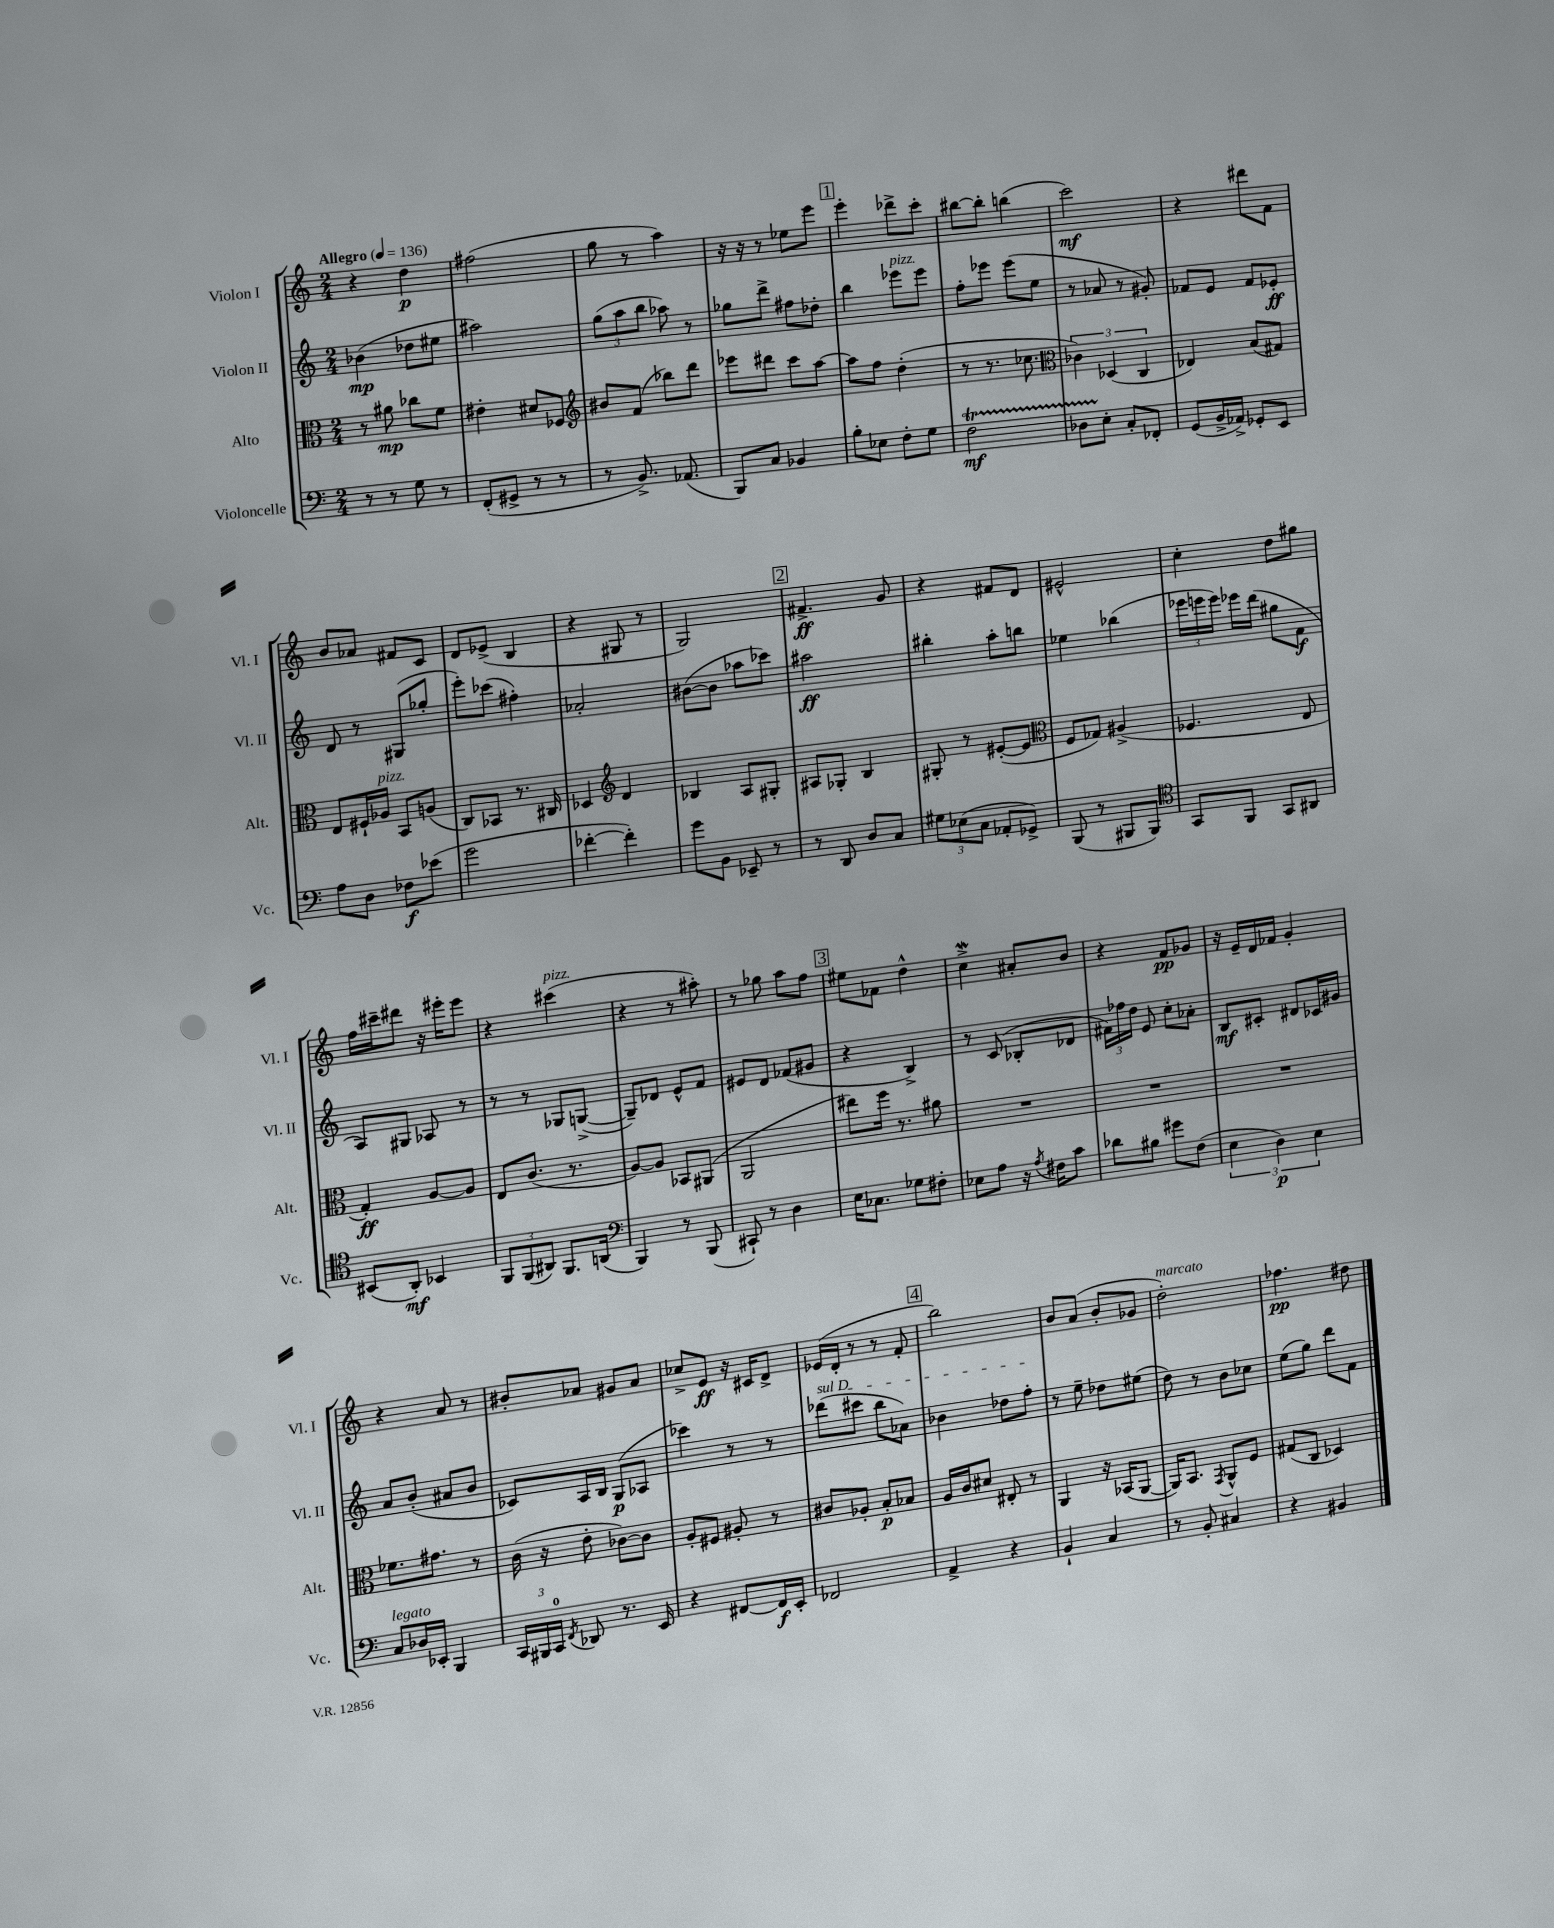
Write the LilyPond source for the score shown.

<<
\new StaffGroup <<
\new Staff = "s0" \with { instrumentName = "Violon I" shortInstrumentName = "Vl. I" } {
    \clef treble \key c \major \numericTimeSignature \time 2/4 \tempo "Allegro" 4 = 136
    \autoBeamOff r4 d''4\p |
    fis''2( |
    g''8 r8 a''4) |
    r16 r16 r8 ees''8[ e'''8] |
    \mark \markup { \box "1" } e'''4-. des'''8[-> c'''8]-. |
    bis''8[~ bis''8]-. b''4( |
    c'''2\mf) |
    r4 dis'''8[ f'8] |
    b'8[ aes'8] fis'8[ c'8] |
    d'8[ ees'8]->( b4 |
    r4 gis8 r8 |
    g2) |
    \mark \markup { \box "2" } fis'4.->\ff g'8 |
    r4 fis'8[ d'8] |
    eis'2-^ |
    c''4-. d''8[ gis''8] |
    f''16[ cis'''16-- dis'''8] r16 eis'''16[-. eis'''8] |
    r4 cis'''4^\markup { \italic "pizz." }( |
    r4 r8 ais''8-.) |
    r8 ges''8 a''8[ f''8] |
    \mark \markup { \box "3" } eis''8[ fes'8] d''4-^ |
    c''4->\mordent ais'8[-. b'8] |
    r4 f'8[\pp ges'8] |
    r16 e'16[-- d'16 fes'16] g'4-. |
    r4 a'8 r8 |
    bis'8[-. aes'8] gis'8[ aes'8] |
    ces''8[-> e'8]\ff r16 cis'16[ d'8]-> |
    ees'16[( d'16]-. r8 r8 f'8-. |
    \mark \markup { \box "4" } b''2) |
    b'8[ a'8]( b'8[-. ges'8] |
    d''2-.^\markup { \italic "marcato" }) |
    fes''4.\pp dis''8 \bar "|." |
}
\new Staff = "s1" \with { instrumentName = "Violon II" shortInstrumentName = "Vl. II" } {
    \clef treble \key c \major \numericTimeSignature \time 2/4
    \autoBeamOff bes'4\mp( des''8[ eis''8] |
    ais''2) |
    \tuplet 3/2 { g''8[( a''8 b''8] } aes''8) r8 |
    ges''8[ d'''8]-> fis''8[ des''8]-. |
    \mark \markup { \box "1" } b''4 ees'''8[^\markup { \italic "pizz." } ees'''8] |
    f''8[-. ees'''8] ees'''8[( e''8] |
    r8 aes'8 r8 gis'8-.) |
    fes'8[ e'8] fes'8[ ees'8]-.\ff |
    d'8 r8 gis8[( ges''8]-. |
    e'''8[-.) ces'''8]( fis''4-.) |
    aes'2-. |
    bis'8[~( bis'8] aes''8[ ces'''8]) |
    \mark \markup { \box "2" } ais''2\ff |
    bis''4-. a''8[-. b''8] |
    ees''4 bes''4( |
    \tuplet 3/2 { ees'''16[ e'''16 e'''16]) } ees'''16[ d'''16]( gis''8[ f'8]\f |
    a8[) gis8] aes8 r8 |
    r8 r8 ges8[ g8]~->( |
    g8[--) des'8] e'8[-^ f'8] |
    eis'8[ d'8] fes'8[( gis'8] |
    \mark \markup { \box "3" } r4 b4->) |
    r8 c'8( bes8[-. des'8] |
    \tuplet 3/2 { fis'16[) fes''16 d''16] } e'8 c''8[-. aes'8]-. |
    b8[\mf cis'8]-. dis'8[ ces'16 gis'16] |
    a'8[ b'8]-.( ais'8[ b'8] |
    ces'8[) a16 b16] g8[\p( aes8] |
    ces'''4) r8 r8 |
    \once \override TextSpanner.bound-details.left.text = \markup { \italic "sul D" } des'''8[\startTextSpan( cis'''8] b''8[ aes'8]) |
    \mark \markup { \box "4" } bes'4 des''8[ f''8]-.\stopTextSpan |
    r8 e''8-- des''8[ eis''8]( |
    d''8) r8 b'8[ ces''8] |
    e''8[( g''8]) d'''8[ f'8] \bar "|." |
}
\new Staff = "s2" \with { instrumentName = "Alto" shortInstrumentName = "Alt." } {
    \clef alto \key c \major \numericTimeSignature \time 2/4
    \autoBeamOff r8 ais'8\mp ces''8[ f'8] |
    eis'4-. dis'8[ fes8] |
    \clef treble bis'8[ f'8]( bes''8[) d'''8] |
    ees'''8[ dis'''8] c'''8[ a''8]~ |
    \mark \markup { \box "1" } a''8[ f''8] d''4-.( |
    r8 r8. ces''8. |
    \clef alto \tuplet 3/2 { ces'4) des4( c4 } |
    ees4) b8[( gis8]) |
    e8[ fis16-! aes16]^\markup { \italic "pizz." } b,8[ a8]( |
    c8[) bes,8] r8. cis16 |
    des4 \clef treble d'4 |
    bes4 a8[ gis8]-. |
    \mark \markup { \box "2" } ais8[ ges8]-. b4 |
    gis8-. r8 eis'8[~-.( eis'8] |
    \clef alto f8[ ges8]) ais4->( |
    fes4. e8 |
    g4-.\ff) a8[~ a8] |
    e8[ c'8.]( r8. |
    a8[~) a8] bes,8[ ais,8]( |
    a,2 |
    \mark \markup { \box "3" } eis''8[) f''16] r8. ais'8 |
    R2 |
    R2 |
    R2 |
    fes'8.[ gis'8.] r8 |
    c'16( r16 e'8-. ces'8[~) ces'8] |
    a8[-. fis8] ais8-. r8 |
    cis'8[ aes8]-. b8[-.\p bes8] |
    \mark \markup { \box "4" } a16[ c'16 dis'8] eis8-. r8 |
    a,4 r16 bes,16[( a,8]~ |
    a,16[) b,8.] \acciaccatura { g,8 } a,8[-^ f8] |
    gis8[( c8] des4) \bar "|." |
}
\new Staff = "s3" \with { instrumentName = "Violoncelle" shortInstrumentName = "Vc." } {
    \clef bass \key c \major \numericTimeSignature \time 2/4
    \autoBeamOff r8 r8 g8 r8 |
    f,8[-.( gis,8]-> r8 r8 |
    r8 b,8.->) aes,8.( |
    b,,8[) c8] bes,4 |
    \mark \markup { \box "1" } b8[-. ees8] f8[-. g8] |
    f2\startTrillSpan\mf |
    des8[ e8]-.\stopTrillSpan c8[-. fes,8]-. |
    g,8[( b,16-> aes,16]->) ges,8[-. e,8] |
    a8[ d8] fes8[\f ees'8]( |
    g'2 |
    fes'4~-. fes'4-.) |
    g'8[ b,8] ees,8-- r8 |
    \mark \markup { \box "2" } r8 d,8 d8[ c8] |
    \tuplet 3/2 { gis8[ ees8( c8] } aes,8[-. ges,8]->) |
    b,,8( r8 bis,,8[ bis,,8]) |
    \clef tenor g,8[ f,8] g,8[ ais,8] |
    bis,8[( a,8]-.\mf) bes,4 |
    \tuplet 3/2 { f,8[ f,8( ais,8]) } f,8.[ a,16]( |
    \clef bass b,,4) r8 b,,8( |
    cis,8-!) r8 d4 |
    \mark \markup { \box "3" } e16[ ces8.] ges8[ fis8]-. |
    ees8[ a8] r16 \acciaccatura { a8 } fis16[ c'8] |
    des'8[ bis8] gis'8[ f8]( |
    \tuplet 3/2 { e4 d4\p) e4 } |
    c8[^\markup { \italic "legato" } des16 ees,16]-. b,,4 |
    \tuplet 3/2 { c,16[ bis,,16 c,16]-0 } \acciaccatura { f,8 } des,8 r8. e,16 |
    r4 fis,8[~ fis,16\f e,16]-. |
    fes,2 |
    \mark \markup { \box "4" } a,4-> r4 |
    b,4-! c4 |
    r8 b,8-. cis4 |
    r4 bis,4 \bar "|." |
}
>>
>>
\layout { \context { \Score \remove "Bar_number_engraver" } }
